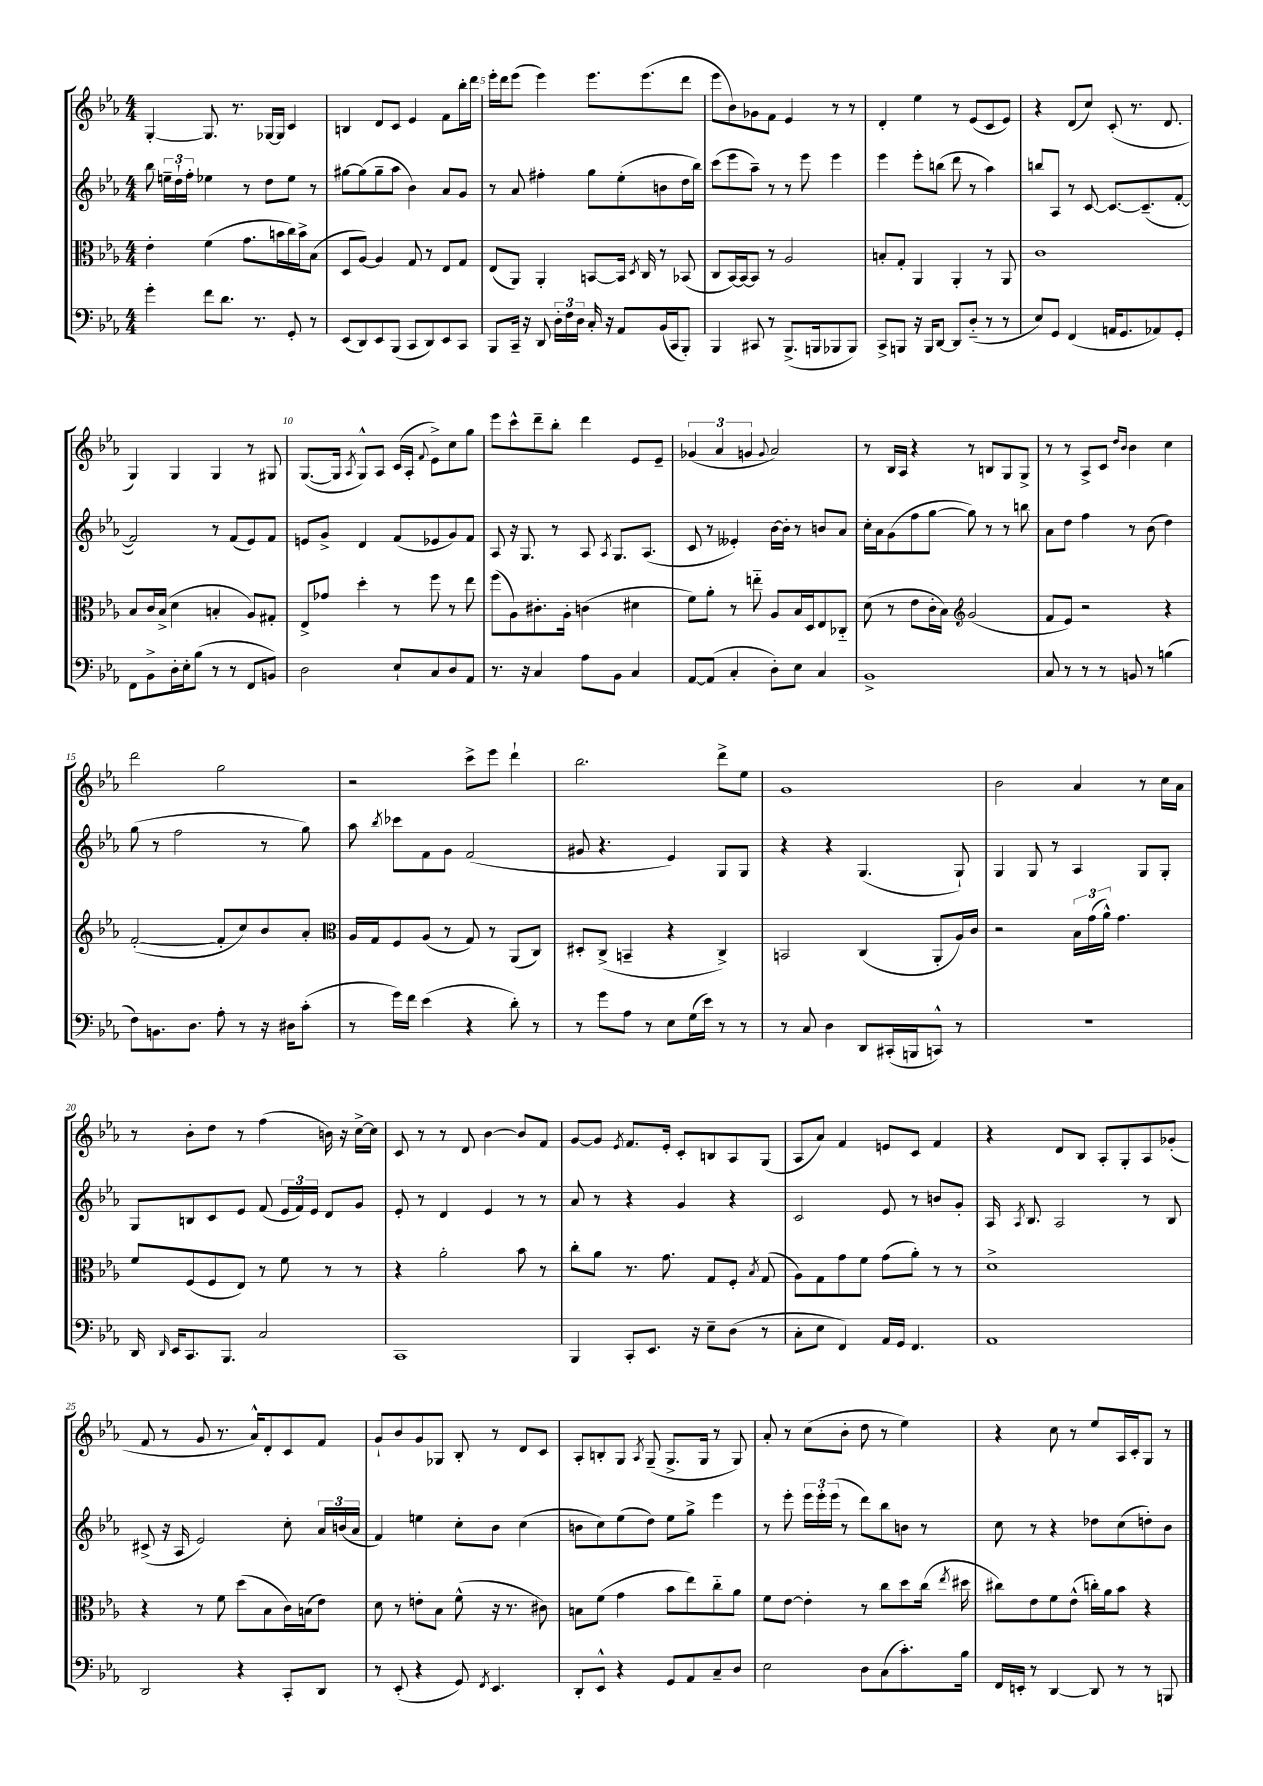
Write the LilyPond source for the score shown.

<<
\new StaffGroup <<
\new Staff = "s0" {
    \clef treble \key ees \major \numericTimeSignature \time 4/4
    \autoBeamOff g4~-. g8. r8. ges16[~ ges16] c'4 |
    b4 d'8[ c'8] ees'4 f'8[ bes''16-. d'''16] |
    ees'''16[-. d'''16 ees'''8]( ees'''4) ees'''8.[ ees'''8.( d'''8] |
    ees'''8[ bes'8) ges'8 f'8] ees'4 r8 r8 |
    d'4-. ees''4 r8 ees'8[( c'8 ees'8]) |
    r4 d'8[( c''8]) c'8-.( r8. d'8. |
    g4) g4 g4 r8 gis8 |
    g8.[~( g16] \acciaccatura { aes8 } g8[-^) aes8] c'16[( aes16]-. \appoggiatura { f'8 } ees'8[->) c''8 g''8] |
    ees'''8[ c'''8-^ d'''8-- bes''8]-. d'''4 ees'8[ ees'8]-- |
    \tuplet 3/2 { ges'4( aes'4 g'4 } \appoggiatura { g'8 } aes'2) |
    r8 bes16[ aes16] r4 r8 b8[ g8 g8]-> |
    r8 r8 aes8[-> c'8] \grace { d''16[ bes'16] } bes'4 c''4 |
    d'''2 g''2 |
    r2 c'''8[-> ees'''8] d'''4-! |
    bes''2. d'''8[-> ees''8] |
    g'1 |
    bes'2 aes'4 r8 c''16[ aes'16] |
    r8 bes'8[-. d''8] r8 f''4( b'16) r16 c''16[~-> c''16] |
    c'8 r8 r8 d'8 bes'4~ bes'8[ f'8] |
    g'8[~ g'8] \acciaccatura { ees'8 } f'8.[ ees'16]-. c'8[-. b8 aes8 g8]( |
    aes8[ aes'8]) f'4 e'8[ c'8] f'4 |
    r4 d'8[ bes8] aes8[-. g8-. aes8 ges'8]-.( |
    f'8 r8 g'8 r8. aes'16[-^) d'8-. c'8 f'8] |
    g'8[-! bes'8 g'8 ges8] bes8-. r8 d'8[ c'8] |
    aes8[-. b8-. g8] \acciaccatura { aes8 } g8--( g8.[-> g16] r8 g8) |
    aes'8-. r8 c''8[( bes'8]-. d''8 r8 ees''4) |
    r4 c''8 r8 ees''8[ aes16 c'16-. g8] r8 \bar "|." |
}
\new Staff = "s1" {
    \clef treble \key ees \major \numericTimeSignature \time 4/4
    \autoBeamOff bes''8 \tuplet 3/2 { e''16[-- d''16-! f''16]-. } ees''4 r8 d''8[ ees''8] r8 |
    gis''8[~ gis''8( gis''8-- aes''8] bes'4) aes'8[ g'8] |
    r8 aes'8 fis''4-. g''8[ ees''8-.( b'8 d''16 bes''16]) |
    c'''8[( ees'''8 aes''8]--) r8 r8 ees'''8 ees'''4 |
    ees'''4 ees'''8[-. b''8]( d'''8 r8 aes''4) |
    b''8[ aes8] r8 c'8~ c'8.[~ c'8.--( f'8]~-. |
    f'2) r8 f'8[( ees'8) f'8] |
    e'8[ g'8]-> d'4 f'8[( ees'8 g'8) f'8] |
    aes8 r16 g8. r8 aes8 \acciaccatura { aes8 } g8.[ aes8.]( |
    c'8 r8 eeses'4-.) bes'16[~ bes'16]-. r8 b'8[ aes'8] |
    c''16[-. aes'16 g'8( f''8 g''8]~ g''8) r8 r8 b''8 |
    aes'8[ d''8] f''4 r8 bes'8( d''4) |
    g''8( r8 f''2 r8 g''8) |
    aes''8 \acciaccatura { bes''8 } ces'''8[ f'8 g'8] f'2( |
    gis'8 r4. ees'4) g8[ g8] |
    r4 r4 g4.( g8-!) |
    g4 g8 r8 aes4 g8[ g8]-. |
    g8[ b8 c'8 ees'8] f'8( \tuplet 3/2 { ees'16[ f'16) ees'16] } d'8[ g'8] |
    ees'8-. r8 d'4 ees'4 r8 r8 |
    aes'8 r8 r4 g'4 r4 |
    c'2 ees'8 r8 b'8[ g'8]-. |
    aes16 \acciaccatura { aes8 } bes8. aes2 r8 bes8 |
    cis'8->( r16 aes16 ees'2) c''8-. \tuplet 3/2 { aes'16[ b'16( aes'16] } |
    f'4) e''4 c''8[-. bes'8] c''4( |
    b'8[ c''8) ees''8( d''8]) ees''8[ g''8]-> ees'''4 |
    r8 ees'''8-. \tuplet 3/2 { ees'''16[ ees'''16-. ees'''16]( } r8 d'''8[) bes''8 b'8] r8 |
    c''8 r8 r4 des''8[ c''8( d''8-.) bes'8] \bar "|." |
}
\new Staff = "s2" {
    \clef alto \key ees \major \numericTimeSignature \time 4/4
    \autoBeamOff ees'4-. f'4( g'8.[ b'16 c''16) b'16-> bes8]( |
    d8[ aes8]~) aes4 g8 r8 ees8[ g8] |
    ees8[( aes,8]) aes,4-. b,8[~ b,16] \acciaccatura { d8 } c16 r8 bes,8( |
    c8[ bes,16~) bes,16~ bes,8] r8 aes2 |
    b8[-. g8]-. aes,4 aes,4-. r8 aes,8 |
    c'1 |
    bes8[ c'16 bes16]->( d'4 b4-. aes8[) gis8]-. |
    ees8[-> ges'8] d''4-. r8 f''8 r8 ees''8 |
    f''8[( aes8) cis'8.-. aes16]-. c'4( dis'4 |
    f'8[) aes'8]-. r8 e''8-_ aes8[ bes16 d16 ees8 ces8]-_ |
    d'8( r8 ees'8[ c'16-. bes16]) \clef treble g'2( |
    f'8[ ees'8]) r2 r4 |
    f'2~-.( f'8[-. c''8) bes'8 aes'8]-. |
    \clef alto aes16[ g16 f8 aes8]( r8 g8) r8 aes,8[( c8]) |
    dis8[-. c8]->( b,4-- r4 c4->) |
    b,2 c4( aes,8[-. aes16) c'16] |
    r2 \tuplet 3/2 { bes16[ g'16( aes'16]-^) } g'4. |
    f'8[ f8( f8 ees8]) r8 f'8 r8 r8 |
    r4 aes'2-. bes'8 r8 |
    c''8[-. aes'8] r8. g'8. g8[ f8]-. \acciaccatura { bes8 } g8( |
    aes8[) g8 g'8 f'8] g'8[( aes'8]-.) r8 r8 |
    d'1-> |
    r4 r8 f'8 d''8[( bes8 c'16) b16( ees'8]) |
    d'8 r8 e'8[-. bes8] f'8-^( r16 r8. cis'8) |
    b8[ f'8]( g'4 bes'8[ ees''8) c''8-_ aes'8] |
    f'8[ ees'8]~ ees'4-. r8 c''8[ d''8 c''16]( \acciaccatura { ees''8 } dis''16 |
    cis''8[) ees'8 f'8 ees'8]-^( c''16[-.) aes'16 bes'8] r4 \bar "|." |
}
\new Staff = "s3" {
    \clef bass \key ees \major \numericTimeSignature \time 4/4
    \autoBeamOff g'4-. f'8[ d'8.] r8. g,8-. r8 |
    ees,8[( d,8) ees,8 bes,,8]( c,8[ d,8) ees,8 c,8] |
    bes,,8[ c,16]-- r16 d,8 \tuplet 3/2 { d16[-. f16 d16] } c16-. r16 aes,8[ bes,16( c,16 bes,,8]-.) |
    bes,,4 cis,8 r8 bes,,8.[->( b,,16 bes,,8 bes,,8]) |
    c,8[-> b,,8] r16 b,,16[ d,8]~ d,8[ d8]-_( r8 r8 |
    ees8[) g,8] f,4( a,16[ g,8. aes,8) g,8]-. |
    f,8[ bes,8-> d16-. ees16-. bes8]( r8 r8 f,8[ b,8]) |
    d2 ees8[-! c8 d8 aes,8] |
    r8. r16 c4 aes8[ bes,8] c4 |
    aes,8[~ aes,8]( c4-. d8[-.) ees8] c4 |
    bes,1-> |
    c8 r8 r8 r8 b,8 r8 b4( |
    f8[) b,8. d8.] aes8-. r8 r16 dis16[ c'8]-.( |
    r8 g'16[) f'16] ees'4( r4 d'8-.) r8 |
    r8 g'8[ aes8] r8 ees8[ g16( ees'16]) r8 r8 |
    r8 c8 d4 d,8[ cis,16-.( b,,16 c,8]-^) r8 |
    r1 |
    d,16 \grace { d,16 } ees,16[ c,8. bes,,8.] c2 |
    c,1 |
    bes,,4 c,8[-. ees,8.] r16 ees8[-- d8]( r8 |
    c8[-. ees8] f,4) aes,16[ g,16] f,4. |
    aes,1 |
    d,2 r4 c,8[-. d,8] |
    r8 ees,8-.( r4 g,8) \acciaccatura { f,8 } ees,4. |
    d,8[-. ees,8]-^ r4 g,8[ aes,8 c8-- d8] |
    ees2 d8[ c8( c'8.-.) bes16] |
    f,16[ e,16]-. r8 d,4~ d,8 r8 r8 b,,8 \bar "|." |
}
>>
>>
\layout { \context { \Score currentBarNumber = #3 \override BarNumber.break-visibility = ##(#f #t #t) barNumberVisibility = #(every-nth-bar-number-visible 5) } }
